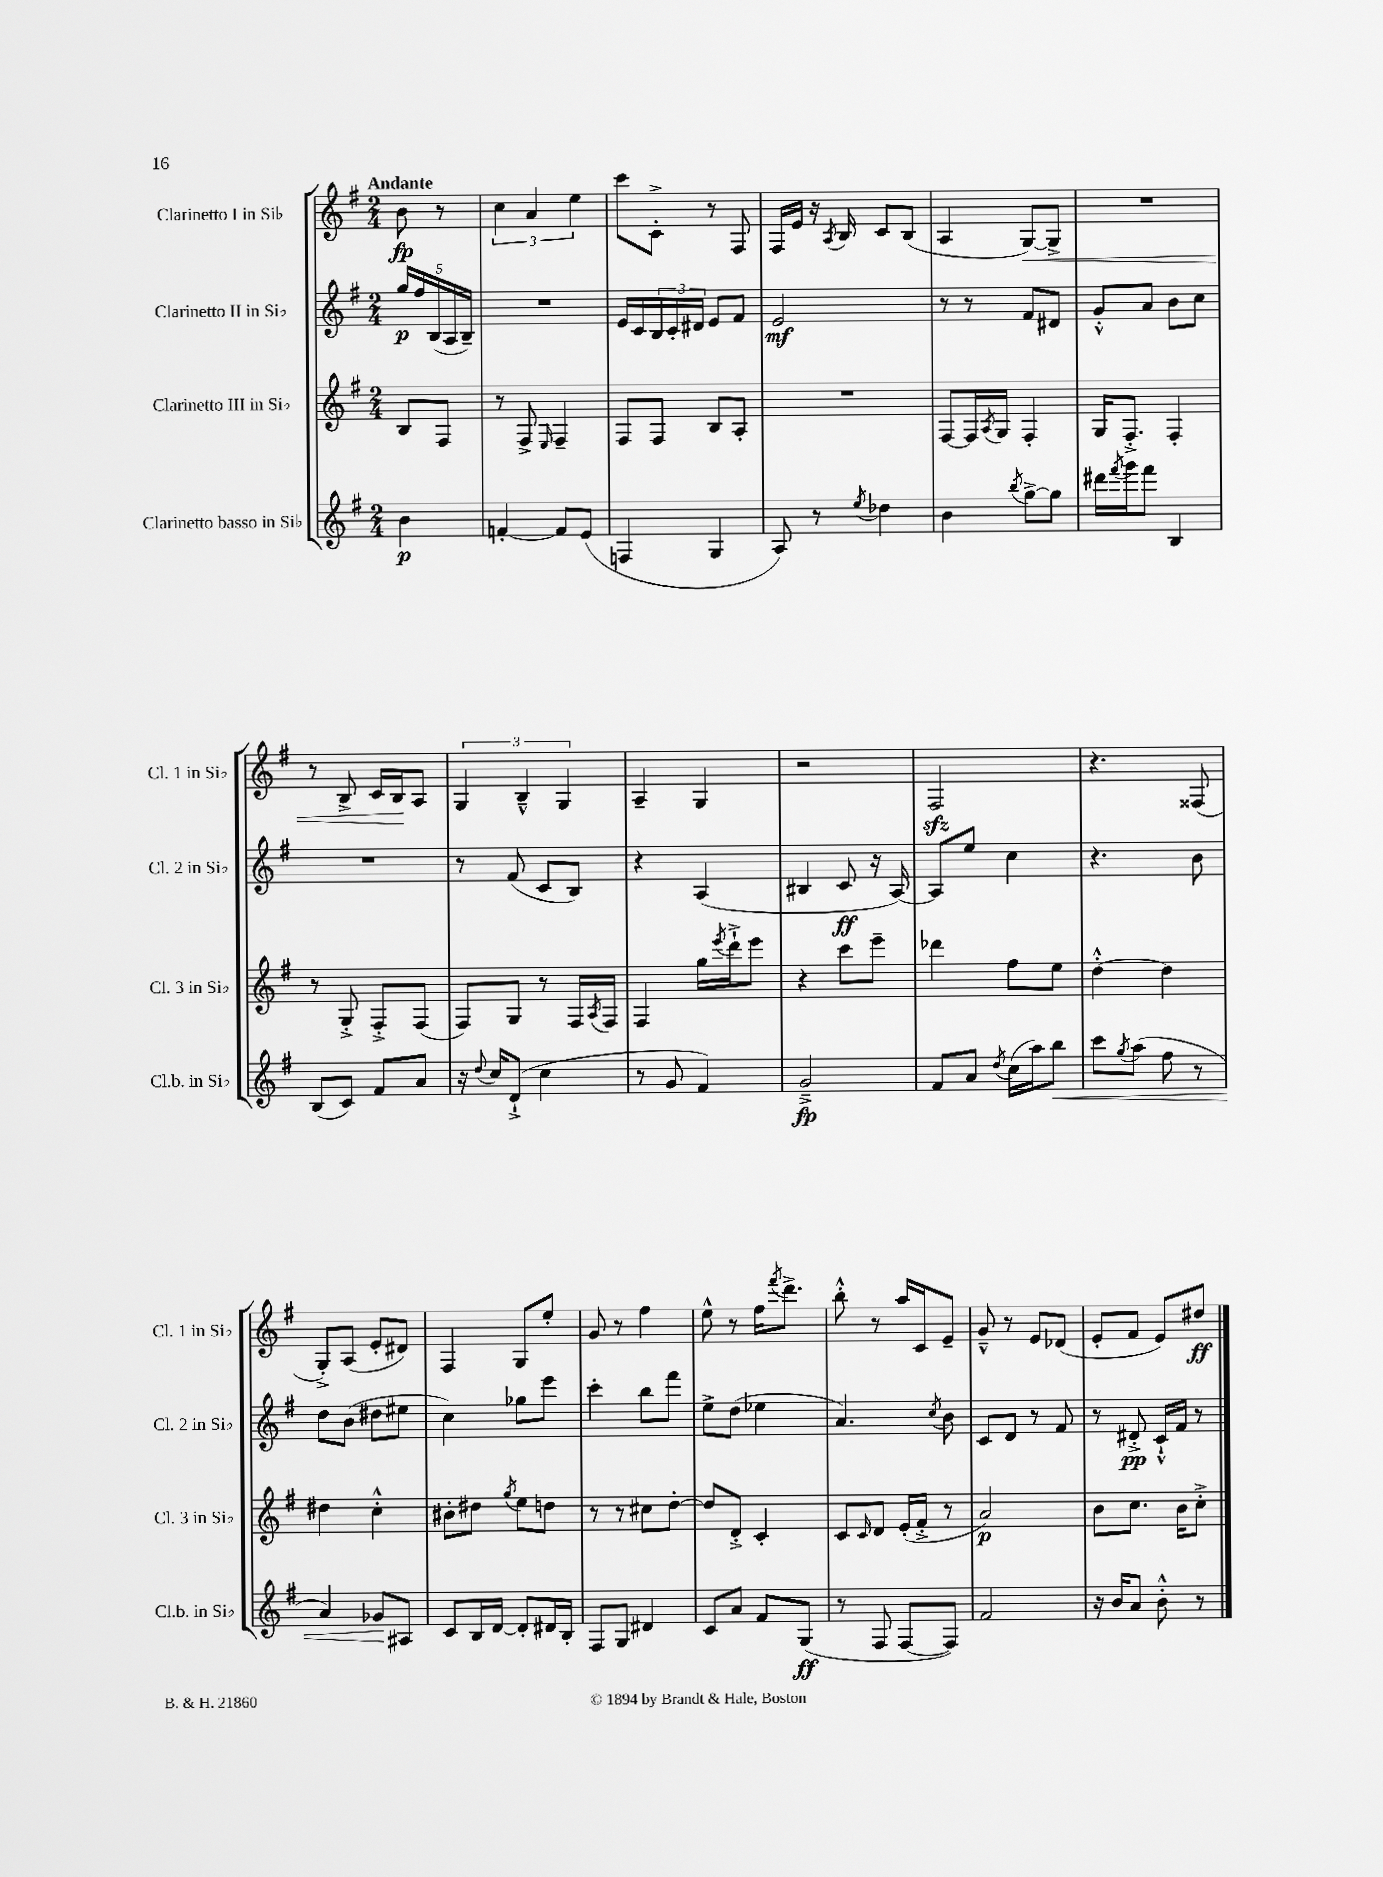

**kern	**kern	**kern	**kern
*staff4	*staff3	*staff2	*staff1
*clefG2	*clefG2	*clefG2	*clefG2
*k[f#]	*k[f#]	*k[f#]	*k[f#]
*M2/4	*M2/4	*M2/4	*M2/4
4b\	8B/L	20gg/LL	8b\
.	.	20ff#/	.
.	.	(20B/	.
.	8F#/J	.	8r
.	.	20A/	.
.	.	20B~/JJ)	.
=	=	=	=
[4f'/	8r	2r	6cc\
.	8F#^/	.	.
.	.	.	6a/
.	16qqE/	.	.
8f/]L	4F#~/	.	.
.	.	.	6ee\
(8e/J	.	.	.
=	=	=	=
4F/	8F#/L	16e/LL	8ccc\L
.	.	16c/	.
.	8F#/J	24B/	8c'^\J
.	.	24c'/	.
.	.	24d#/JJ	.
4G/	8B/L	8e/L	8r
.	8A'/J	8f#/J	8F#/
=	=	=	=
8A/)	2r	2e/	16F#/LL
.	.	.	16e/JJ
8r	.	.	16r
.	.	.	8qA/
.	.	.	16B/
8qee/	.	.	.
4dd-\	.	.	8c/L
.	.	.	(8B/J
=	=	=	=
4b\	[8F#/L	8r	4A/
.	16F#/]L	8r	.
.	8qA/	.	.
.	16G/JJ	.	.
8qbb/	.	.	.
[8gg^\L	4F#'/	8f#/L	[8G/L)
8gg\]J	.	8d#/J	8G^/]J
=	=	=	=
16ddd#\LL	16G/LK	8g'^^/L	2r
8qfff#/	.	.	.
16ggg\J	8.F#'^/J	.	.
8fff#\J	.	8a/J	.
4B/	4F#'/	8b\L	.
.	.	8cc\J	.
=	=	=	=
(8B/L	8r	2r	8r
8c/J)	8G'^/	.	8B^/
8f#/L	8F#'^/L	.	16c/LL
.	.	.	16B/J
8a/J	(8F#/J	.	8A/J
=	=	=	=
16r	8F#/L)	8r	6G/
8qqdd/	.	.	.
16cc/LK	.	.	.
(8d`^/J	8G/J	(8f#/	.
.	.	.	6B~^^/
4cc\	8r	8c/L	.
.	.	.	6G/
.	16F#/LL	8B/J)	.
.	8qA/	.	.
.	16F#/JJ	.	.
=	=	=	=
8r	4F#/	4r	4A~/
8g/	.	.	.
4f#/)	16gg\LL	(4A/	4G/
.	8qeee/	.	.
.	16ddd`^\J	.	.
.	8eee\J	.	.
=	=	=	=
2g~^/	4r	4B#/	2r
.	8ccc\L	8c/	.
.	8eee~\J	16r	.
.	.	[16A/)	.
=	=	=	=
8f#/L	4ddd-\	8A/]L	2F#/
8a/J	.	8ee/J	.
8qdd/	.	.	.
(16cc\LL	8ff#\L	4cc\	.
16aa\J)	.	.	.
8bb\J	8ee\J	.	.
=	=	=	=
8ccc\L	[4dd'^^\	4.r	4.r
8qgg/	.	.	.
(8aa\J	.	.	.
8ff#\	4dd\]	.	.
8r	.	8b\	(8F##/
=	=	=	=
4a/)	4dd#\	8dd\L	8G'^/L)
.	.	(8b\J	(8A/J
8g-/L	4cc'^^\	8dd#\L	8e'/L
8A#/J	.	8ee#\J	8d#/J)
=	=	=	=
8c/L	8b#'\L	4cc\)	4F#/
16B/L	8dd#\J	.	.
[16d/JJ	.	.	.
.	8qgg/	.	.
8d'/]L	8ee\L	8gg-\L	8G/L
16d#/L	8dd\J	8eee\J	8ee'/J
16B'/JJ	.	.	.
=	=	=	=
8F#/L	8r	4ccc'\	8g/
8G/J	8r	.	8r
4d#/	8cc#\L	8bb\L	4ff#\
.	[8dd'\J	8fff#\J	.
=	=	=	=
8c/L	8dd/]L	8ee^\L	8ee^^\
8a/J	8d'^/J	(8dd\J	8r
8f#/L	4c'/	4ee-\	16ff#\LK
.	.	.	8qfff#/
.	.	.	8.ddd^\J
(8G/J	.	.	.
=	=	=	=
8r	8c/L	4.a/)	8bb'^^\
.	16qqc/	.	.
8F#/	8d/J	.	8r
[8F#/L	(16e'/LL	.	16aa/LL
.	16f#'^/JJ	.	16c/J
.	.	8qcc/	.
8F#/]J)	8r	8b\	8e~/J
=	=	=	=
2f#/	2a/)	8c/L	8g~^^/
.	.	8d/J	8r
.	.	8r	8e/L
.	.	8f#/	(8d-/J
=	=	=	=
16r	8b\L	8r	8e'/L
16b/LK	.	.	.
8a/J	8.cc\J	8d#'^/	8f#/J
8b'^^\	.	16c`^^/LL	8e/L)
.	16b\LK	16f#/JJ	.
8r	8cc'^\J	8r	8dd#/J
==	==	==	==
*-	*-	*-	*-
